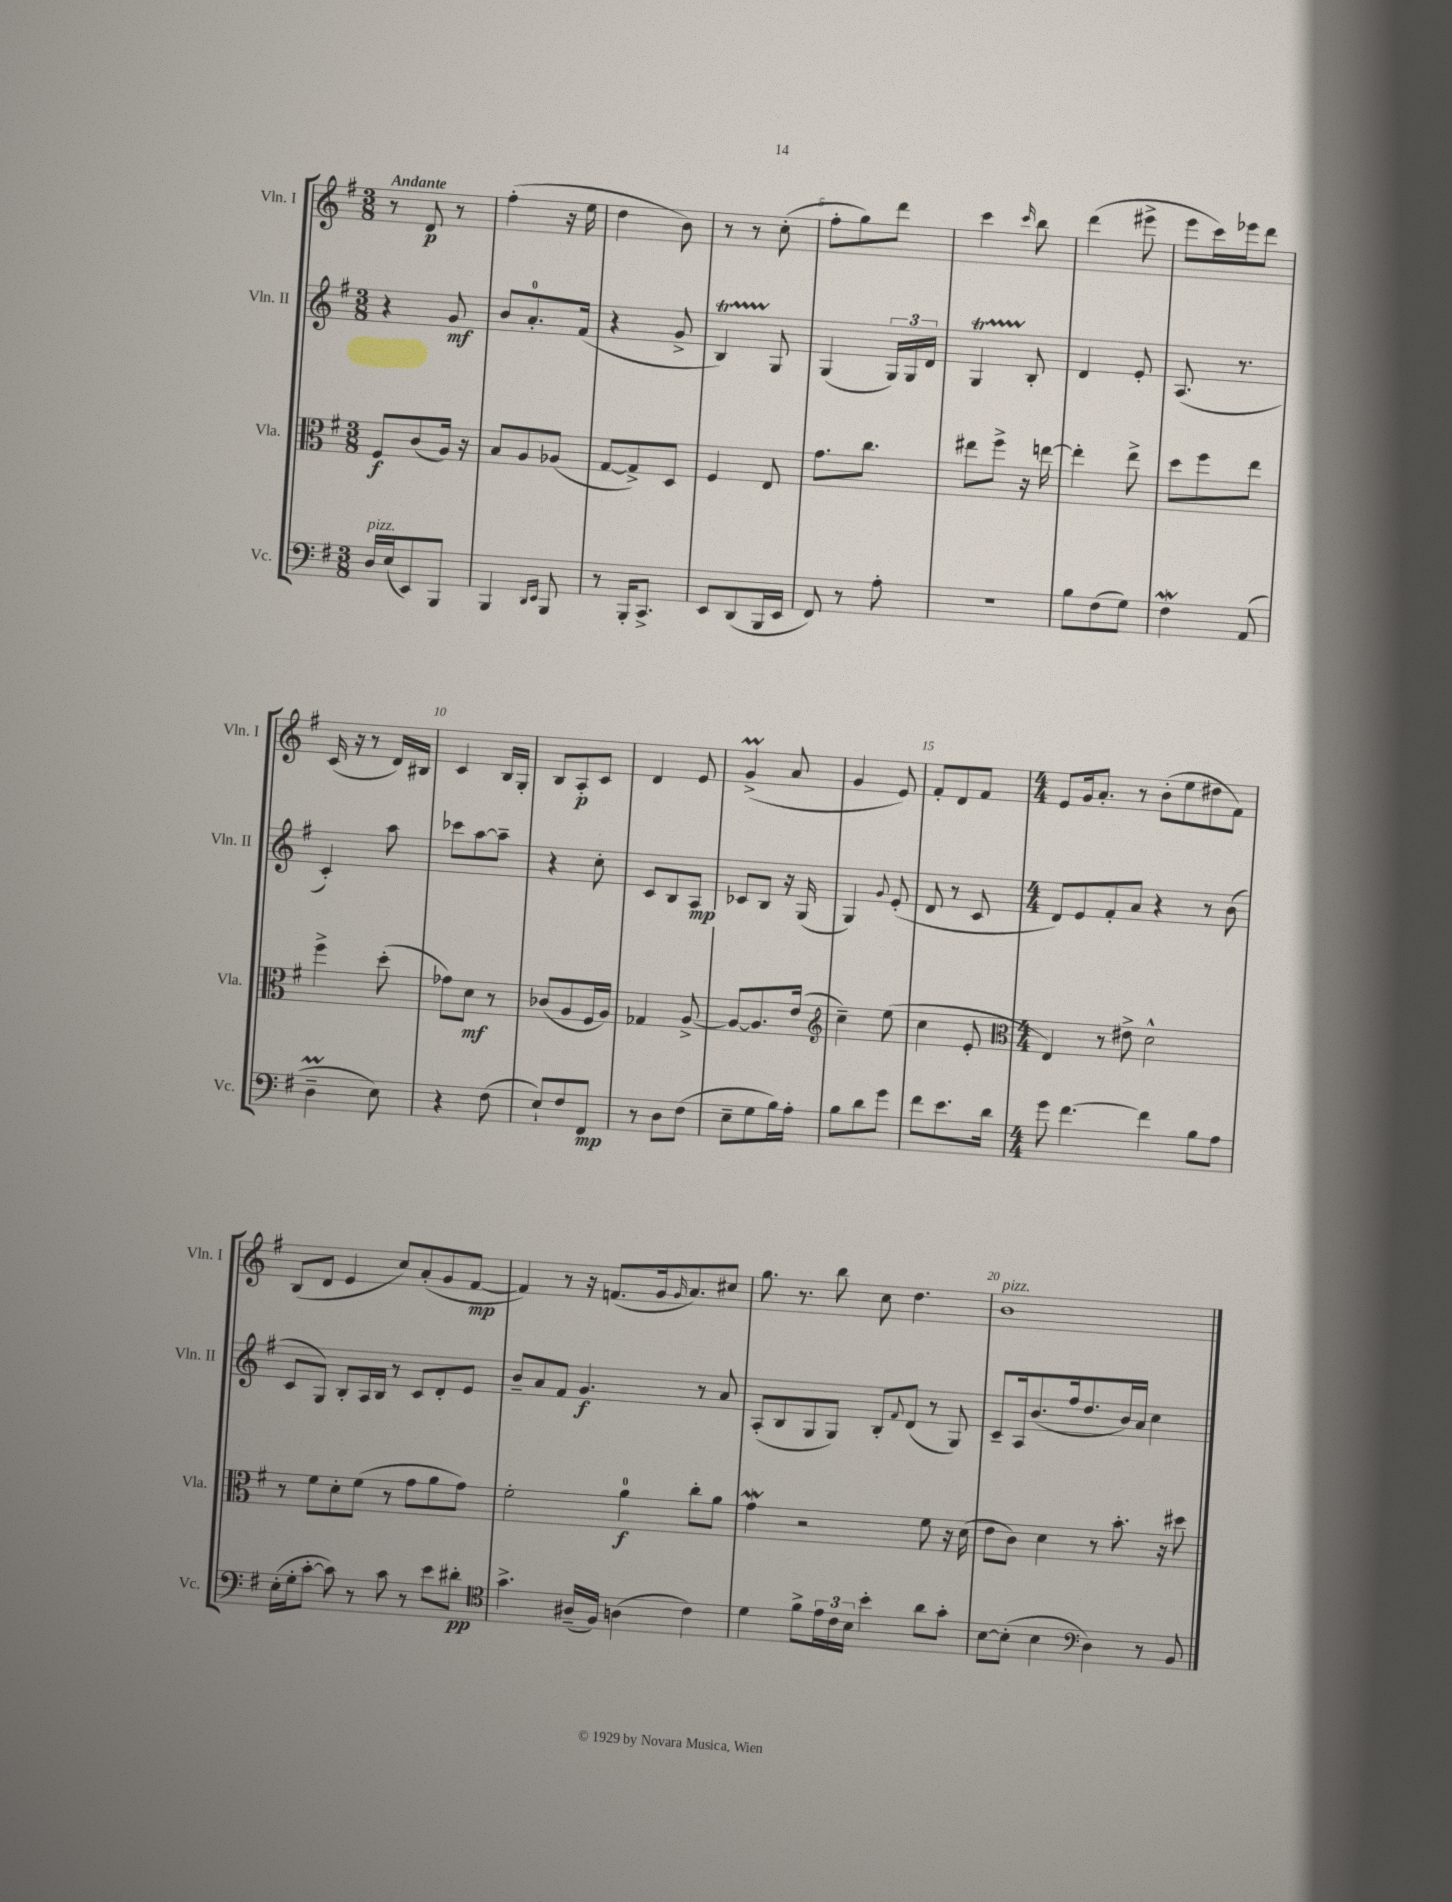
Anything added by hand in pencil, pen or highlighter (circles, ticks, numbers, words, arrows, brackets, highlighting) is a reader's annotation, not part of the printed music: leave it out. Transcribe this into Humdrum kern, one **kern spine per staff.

**kern	**kern	**kern	**kern
*staff4	*staff3	*staff2	*staff1
*clefF4	*clefC3	*clefG2	*clefG2
*k[f#]	*k[f#]	*k[f#]	*k[f#]
*M3/8	*M3/8	*M3/8	*M3/8
16D	8F#	4r	8r
(16E	.	.	.
8EE)	(8c	.	8d
8BBB	16A)	8g	8r
.	16r	.	.
=	=	=	=
4BBB	8B	8b	(4ff#'
.	8A	8.a'	.
16qqDD	.	.	.
16qqEE	.	.	.
8BBB	(8A-	.	16r
.	.	(16f#	16ee
=	=	=	=
8r	[8G	4r	4dd
16BBB'	8G^])	.	.
8.CC^	.	.	.
.	8D	8g^	8b)
=	=	=	=
8EE	4F#	4B)	8r
(8DD	.	.	8r
16BBB	8E	8G	(8cc'
16EE	.	.	.
=	=	=	=
8FF#)	8.g	(4G	8ff#'
8r	.	.	8gg)
.	8.cc	.	.
8A'	.	24G)	8ddd
.	.	24G	.
.	.	24d	.
=	=	=	=
4.r	8ee#	4G	4ccc
.	8ff#^	.	.
.	.	.	16qqccc
.	16r	8B'	8bb
.	[16ee	.	.
=	=	=	=
8B	4ee']	4d	(4ddd
(8F#	.	.	.
8G)	8ee^	8e'	8eee#^
=	=	=	=
4F#	8dd	(8.A	8eee
.	8ff#	.	16ccc)
.	.	8.r	16eee-
(8AA	8ee	.	8ddd
=	=	=	=
4D~	4ff#^	4c')	(16c
.	.	.	16r
.	.	.	8r
8E)	(8dd'	8aa	16d)
.	.	.	16B#
=	=	=	=
4r	8g-)	8ccc-	4c
.	8d	[8aa	.
(8F#	8r	8aa~]	16B
.	.	.	16G'
=	=	=	=
8E`)	(8c-	4r	8B
8F#	8A	.	8A'
8FF#	16F#	8cc'	8c
.	16A)	.	.
=	=	=	=
8r	4G-	8c	4d
8D	.	8B	.
(8F#	[8A^	8A	8e
=	=	=	=
8E~	8A_	8c-	(4g^
8G	8.A]	8B	.
16B)	.	16r	8a
16A'	(16e	(16G	.
=	=	=	=
*	*clefG2	*	*
8B	4cc~)	4G)	4g
8d	.	.	.
.	.	8qqg	.
8g	(8ee	(8e'	8e)
=	=	=	=
8f#	4cc	8d	8f#'
8.e	.	8r	8d
.	8e'	8c	8f#
16d	.	.	.
=	=	=	=
*	*clefC3	*	*
*M4/4	*M4/4	*M4/4	*M4/4
8g	4E)	8d)	8e
[4.f#	.	8e	16g
.	.	.	8.a'
.	8r	8f#'	.
.	8e#^	8a	8r
4f#]	2d^^	4r	(8b'
.	.	.	8ee
8B	.	8r	8dd#
8A	.	(8b	8f#)
=	=	=	=
(16E'	8r	8c	(8B
16G'	.	.	.
[8c'	8f#	8G)	8d
8c])	8d'	8B'	4e
8r	(8f#	16A	.
.	.	16B	.
8c	8r	8r	8cc)
8r	8g	8c	(8a'
8e	8a	8d'	8g
8d#'	8g)	8e	[8f#
=	=	=	=
*clefC4	*	*	*
4.g^	2f#'	8b~	4f#])
.	.	8a	.
.	.	8f#	8r
(16A#~	.	4.g	16r
16F#)	.	.	(8.f
(4A	4a	.	.
.	.	.	16g
.	.	.	16qqg
.	.	.	8.a)
4c)	8cc'	8r	.
.	8a	8a	8cc#
=	=	=	=
4d	4g	(8A'	8.gg
.	.	8B	.
.	.	.	8.r
8f#^	2r	8G	.
24e	.	8G)	8bb
24c	.	.	.
24B	.	.	.
4b'	.	8B'	8cc
.	.	8qqf#	.
.	.	(8d	4.dd
8a	8f#	8r	.
8g'	16r	8G)	.
.	(16d	.	.
=	=	=	=
[8B	8e	8c~	1b
(8B']	8c)	16A	.
.	.	(8.b	.
4B	4d	.	.
.	.	16ff#	.
.	.	8.dd	.
*clefF4	*	*	*
4D)	8r	.	.
.	8.b'	16b)	.
.	.	16a	.
8r	.	4cc	.
.	16r	.	.
8BB	8dd#	.	.
==	==	==	==
*-	*-	*-	*-
